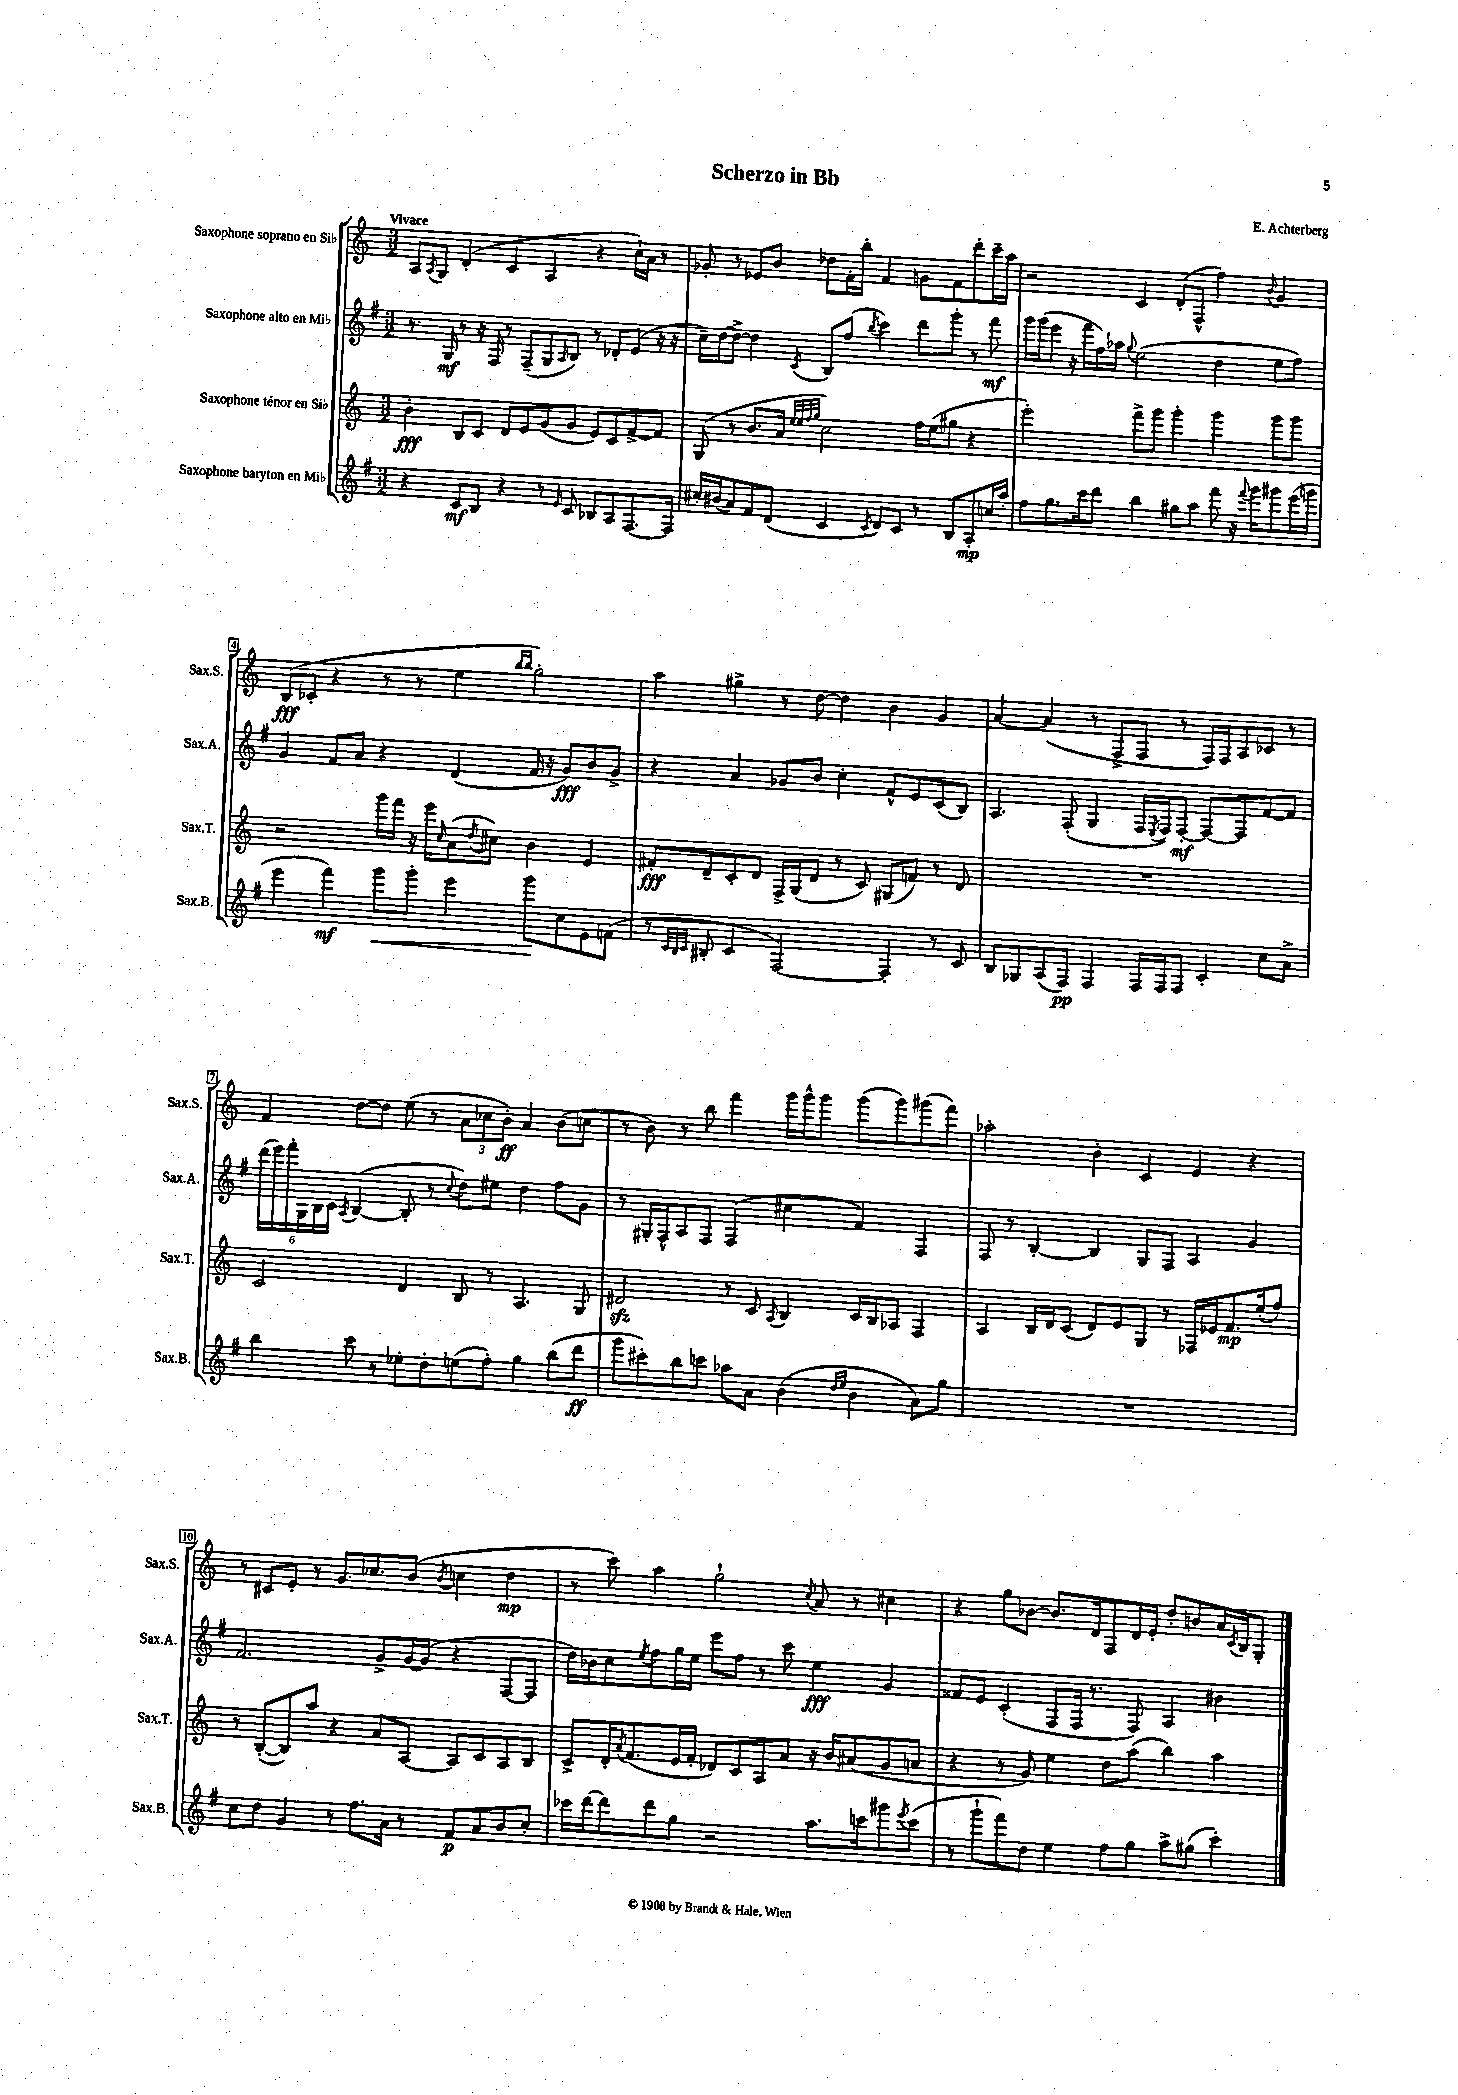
\header { title = "Scherzo in Bb" composer = "E. Achterberg" }
<<
\new StaffGroup <<
\new Staff = "s0" \with { instrumentName = "Saxophone soprano en Sib" shortInstrumentName = "Sax.S." } {
    \clef treble \key c \major \numericTimeSignature \time 3/2 \tempo "Vivace"
    a8 \acciaccatura { a8 } g8 d'4-.( c'4 a4 r4 c''16-!) a'16 r8 |
    ges'8-. r8 ees'8 b'8 des''8 f'16-. b''16-. f'4 g'8 f'8 d'''8-. c'''16-- a''16 |
    r2 c'4 d'8-.( f8-^ f''4) \appoggiatura { b'8 } g'4 |
    b8\fff( ces'8-. r4 r8 r8 e''4 \grace { b''16 b''16 } g''2-.) |
    a''4 gis''4-> r8 d''8~ d''4 b'4 g'4 |
    a'4~ a'4( r8 f8-> f8 r8 f16) f16 a8 ces'8 r8 |
    f'4 d''8~ d''8 e''8( r8 \tuplet 3/2 { a'8 ces''8 b'8-.\ff) } a'4 b'8( c''8 |
    r8 b'8) r8 b''8 f'''4 g'''16 g'''16-^ g'''8 g'''8( g'''8) gis'''8( f'''8) |
    aes''2-. b'4-. c'4 e'4 r4 |
    r8 cis'8 e'8-. r8 g'8. ces''8. b'8( \acciaccatura { b'8 } c''4 d''4\mp |
    r8 c'''8) a''4 g''2-! \acciaccatura { c''8 } a'8 r8 cis''4 |
    r4 g''8 bes'8~ bes'8. d'16 f8 d'16 e'16-. d''8-. b'8 a'16 \acciaccatura { c'8 } b16 g8-. \bar "|." |
}
\new Staff = "s1" \with { instrumentName = "Saxophone alto en Mib" shortInstrumentName = "Sax.A." } {
    \clef treble \key g \major \numericTimeSignature \time 3/2
    r8. g16\mf r8 r16 fis16 r8 fis8--( g8 \grace { a16 } b8) r8 des'8-. e'8( r16 r16 |
    c''16--) d''16~ d''8~-> d''4 \acciaccatura { c'8 } b8 fis''8( \acciaccatura { b''8 } c'''4) d'''8 g'''8-. r8 fis'''8\mf |
    g'''16 g'''16( e'''8 r16 fis'''16 fis''16) aes''16 \appoggiatura { g''8 } e''2( d''4 e''8 fis''8) |
    g'4 fis'8 a'8 r4 d'4( fis'16 r16 g'8\fff) b'8 g'8-> |
    r4 a'4 ges'8 b'8 c''4-. fis'8-^ e'8 c'8( b8) |
    a4. fis8-.( g4 fis16 \acciaccatura { e8 } fis16) fis8~-.\mf fis8~ fis8 fis'8~ fis'8 |
    \tuplet 6/4 { d'''16( e'''16) fis'''16-. g16 b16 c'16 } \acciaccatura { a8 } b4~( b8-. r8 \appoggiatura { c''8 } d''8) eis''8 d''4 fis''8 g'8 |
    r8 gis16-. fis16-^ a8 fis8 fis4( cis''4 fis'4) fis4 |
    fis8 r8 b4~-. b4 g8 fis8 a4 g'4 |
    fis'2. g'8-> g'16~ g'16( r4 fis8~ fis8 |
    d''16) bes'16 c''8 \acciaccatura { e''8 } fis''8 g''16 e''16 e'''8 fis''8 r8 c'''8 e''4\fff g'4 |
    fisis'8 e'8 c'4-.( fis8 fis16 r8. fis8) a4 bis'4 \bar "|." |
}
\new Staff = "s2" \with { instrumentName = "Saxophone ténor en Sib" shortInstrumentName = "Sax.T." } {
    \clef treble \key c \major \numericTimeSignature \time 3/2
    b'4-.\fff b8 c'8 d'8 e'8 g'8( g'8 e'8) c'8 f'8~-> f'8 |
    g8( r8 b'8. a'16 \grace { e''32 e''32 f''32 g''32 } c''2) f''16 e''16( gis''8 r4 |
    e'''2-.) f'''8-> g'''8 g'''4-. g'''4 g'''8 g'''8 |
    r2 g'''16 f'''16 r16 e'''16 \grace { c''16 } a'8( \acciaccatura { d''8 } cis''8) b'4 e'4 |
    fis'8-.\fff d'8-- c'8-. d'8 f16-> g16( d'8 r8 c'8) gis8( f'8) r8 d'8 |
    R1. |
    c'2 d'4 b8 r8 a4. g8 |
    dis'2\sfz r8 c'8 \acciaccatura { a8 } b4 c'16 b16 aes8 f4 |
    a4 b16 d'16 c'8( d'8) e'8 g8 r8 fes16 ees'16 f'8.\mp e''16-.( f''8) |
    r8 b8~-.( b8) a''8 r4 a'8 a8~ a8 c'8 a8 b8 |
    c'8-> d'16-. \acciaccatura { a'8 } f'8.( e'16 f'16-. des'8) c'8 a8 a'8 r16 b'16 ais'8( g'8 a'8 |
    r4 r8 g'8) e''4 d''8 a''8( b''4) a''4 \bar "|." |
}
\new Staff = "s3" \with { instrumentName = "Saxophone baryton en Mib" shortInstrumentName = "Sax.B." } {
    \clef treble \key g \major \numericTimeSignature \time 3/2
    r4 c'8\mf b8 r4 r8 \grace { e'16 } c'8 bes8 a8 fis8.~ fis16 |
    cis''16-. bis'16( a'8) fis'8 d'8( c'4 \acciaccatura { c'8 } d'8) c'8 r8 b8 a8-.\mp c''16 a''16-. |
    fis''8 g''8. c'''16 d'''8 b''4 gis''8 a''8 fis'''8 r16 \appoggiatura { fis'''8 } g'''16 gis'''8 e'''16( g'''16 |
    e'''4 fis'''4\mf) g'''8\< g'''8-. e'''4 g'''8\! c''8 e'8 f'8( |
    r8 \grace { c'32 b32 c'32 } bis8-. c'4 fis2~) fis4-. r8 c'8 |
    b8 ges8 a8( fis8\pp) fis4 fis16 fis16 fis8 c'4-. c''8 a'8-> |
    b''4 c'''8 r8 ees''8-. d''8-. e''8( fis''8-.) g''4 b''8( d'''8\ff |
    g'''8 cis'''8-.) b''8 c'''8 aes''8 a'8 b'4( \grace { d''16 e''16 } b'4 a'8) g''8 |
    R1. |
    c''8 d''8 g'4 r8 fis''8. a'16 r8 fis'8\p a'8 b'8 c''8-. |
    ces'''16 d'''16~ d'''8 d'''8 g''8 r2 a''8. c'''16 gis'''8 \acciaccatura { e'''8 } c'''8( |
    r8 g'''8-! fis'''8) d''8 e''4 fis''8 g''8 a''8-> gis''8( c'''4-.) \bar "|." |
}
>>
>>
\layout { \context { \Score \override BarNumber.stencil = #(make-stencil-boxer 0.1 0.3 ly:text-interface::print) } }
